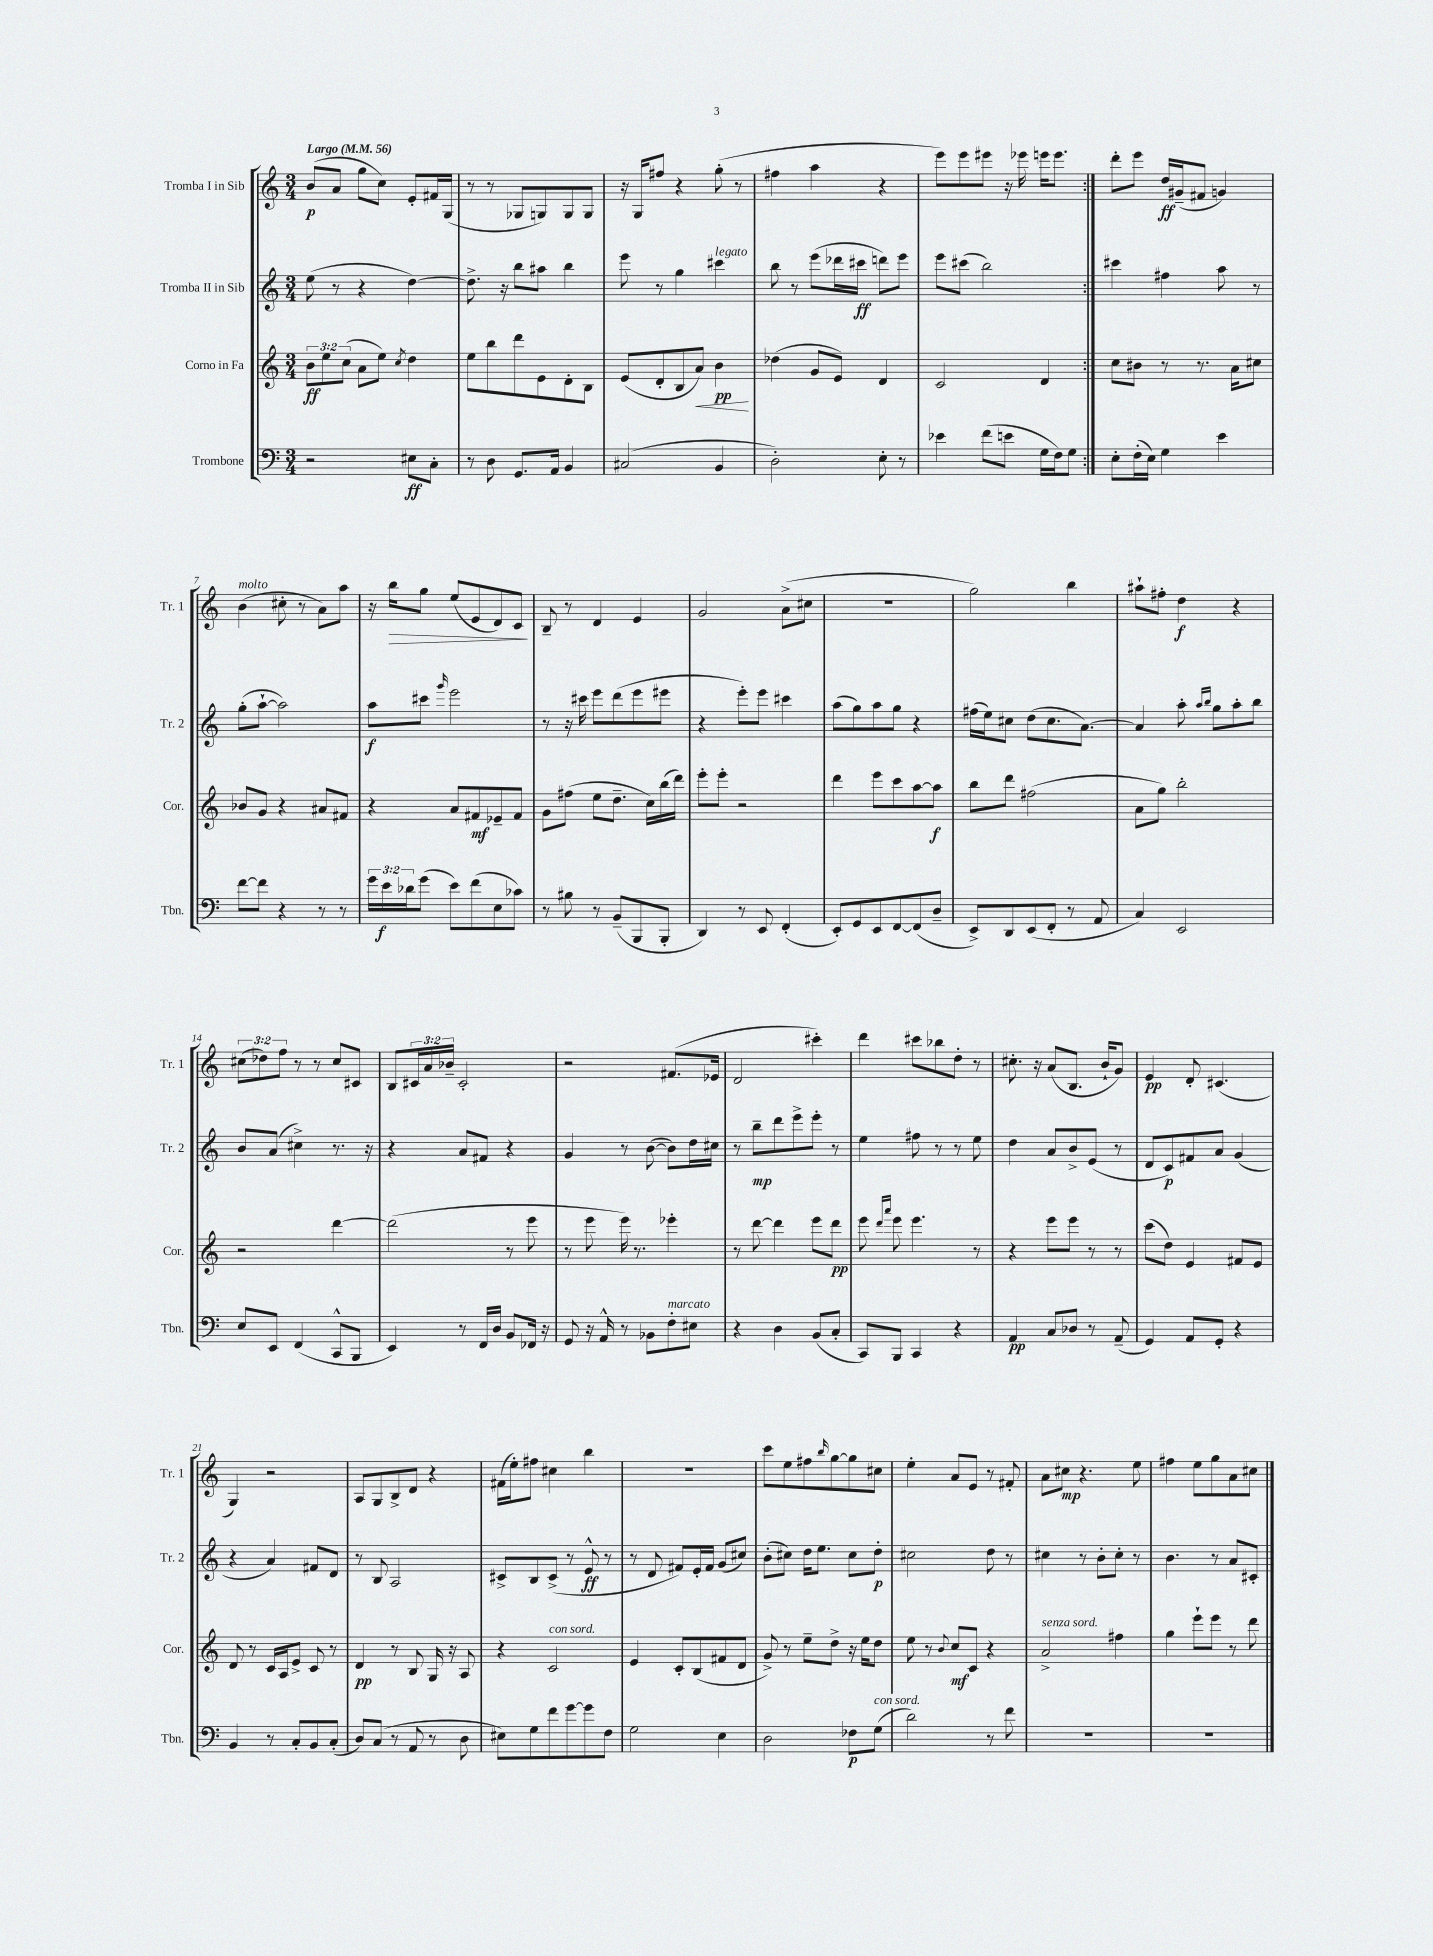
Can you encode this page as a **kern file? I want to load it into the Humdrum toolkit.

**kern	**dynam	**kern	**dynam	**kern	**dynam	**kern	**dynam
*part4	*part4	*part3	*part3	*part2	*part2	*part1	*part1
*staff4	*staff4	*staff3	*staff3	*staff2	*staff2	*staff1	*staff1
*I"Trombone	*	*I"Corno in Fa	*	*I"Tromba II in Sib	*	*I"Tromba I in Sib	*
*I'Tbn.	*	*I'Cor.	*	*I'Tr. 2	*	*I'Tr. 1	*
*clefF4	*	*clefG2	*	*clefG2	*	*clefG2	*
*k[]	*	*k[]	*	*k[]	*	*k[]	*
*M3/4	*	*M3/4	*	*M3/4	*	*M3/4	*
*MM56	*	*MM56	*	*MM56	*	*MM56	*
=1	=1	=1	=1	=1	=1	=1	=1
!	!	!	!	!	!	!LO:TX:a:B:t=Largo	!
2r	.	12b\L	ff	(8ee\	.	(8b/L	p
.	.	12ee\	.	.	.	.	.
.	.	.	.	8r	.	8a/J	.
.	.	(12cc\J	.	.	.	.	.
.	.	8a\L	.	4r	.	8gg\L	.
.	.	8ee\J)	.	.	.	8cc\J)	.
.	.	8qcc/	.	.	.	.	.
8E#X\L	ff	4dd\	.	[4dd\)	.	8e'/L	.
8C'\J	.	.	.	.	.	16f#X/L	.
.	.	.	.	.	.	(16G/JJ	.
=2	=2	=2	=2	=2	=2	=2	=2
8r	.	8ee\L	.	8.dd^\]	.	8r	.
8D\	.	8bb\	.	.	.	8r	.
.	.	.	.	16r	.	.	.
8.GG/L	.	8ddd\	.	8bb\L	.	8G-X/L	.
.	.	8e\	.	8aa#X\J	.	8Gn/)	.
16AA/Jk	.	.	.	.	.	.	.
4BB/	.	8d'\	.	4bb\	.	8G/	.
.	.	8B\J	.	.	.	8G/J	.
=3	=3	=3	=3	=3	=3	=3	=3
(2C#X/	.	(8e/L	.	8eee\	.	16r	.
.	.	.	.	.	.	16G/KL	.
.	.	8d'/	.	8r	.	8ff#X/J	.
.	.	8B/	.	4gg\	.	4r	.
!	!	!	!LO:HP:b	!	!	!	!
.	.	8a/J)	<	.	.	.	.
!	!	!	!	!LO:TX:a:i:t=legato	!	!	!
4BB/	.	4b\	pp	4ccc#X\	.	(8gg'\	.
.	.	.	.	.	.	8r	.
.	.	.	[	.	.	.	.
=4	=4	=4	=4	=4	=4	=4	=4
2D'\)	.	(4dd-X\	.	8bb\	.	4ff#X\	.
.	.	.	.	8r	.	.	.
.	.	8g/L	.	(8eee\L	.	4aa\	.
.	.	8e/J)	.	16ddd-X\L	.	.	.
.	.	.	.	16ccc#X\JJ	ff	.	.
8E'\	.	4d/	.	8dddn\L)	.	4r	.
8r	.	.	.	8eee\J	.	.	.
=5	=5	=5	=5	=5	=5	=5	=5
4e-X\	.	2c/	.	8eee\L	.	8eee\L)	.
.	.	.	.	(8ccc#X\J	.	8eee\	.
(8f\L	.	.	.	2bb\)	.	8eee#X\J	.
8en\J	.	.	.	.	.	16r	.
.	.	.	.	.	.	16eee-X\	.
16G\LL	.	4d/	.	.	.	16eeen\KL	.
16F\J)	.	.	.	.	.	8.eee\J	.
8G\J	.	.	.	.	.	.	.
=6:|!	=6:|!	=6:|!	=6:|!	=6:|!	=6:|!	=6:|!	=6:|!
8E'\L	.	8cc\L	.	4ccc#X\	.	8ddd'\L	.
(16F'\L	.	8b#X\J	.	.	.	8eee\J	.
16E\JJ)	.	.	.	.	.	.	.
4G\	.	8r	.	4ff#X\	.	16dd/LL	ff
.	.	.	.	.	.	(16g#X~/J	.
.	.	8.r	.	.	.	8f#X/J	.
4e\	.	.	.	8aa\	.	4gn/)	.
.	.	16a\KL	.	.	.	.	.
.	.	8cc#X\J	.	8r	.	.	.
!!LO:LB:g=z
=7	=7	=7	=7	=7	=7	=7	=7
!	!	!	!	!	!	!LO:TX:a:i:t=molto	!
[8f\L	.	8b-X/L	.	(8gg'\L	.	(4b\	.
8f\J]	.	8g/J	.	[8aa`\J	.	.	.
4r	.	4r	.	2aa\])	.	8cc#X'\	.
.	.	.	.	.	.	8r	.
8r	.	8a#X/L	.	.	.	8a\L)	.
8r	.	8f#X/J	.	.	.	8aa\J	.
=8	=8	=8	=8	=8	=8	=8	=8
24g\LL	.	4r	.	8aa\L	f	16r	.
24e\	f	.	.	.	.	.	.
!	!	!	!	!	!	!	!LO:HP:b
.	.	.	.	.	.	16bb\KL	>
24d-X\J	.	.	.	.	.	.	.
(8g\J	.	.	.	8ccc#X\J	.	8gg\J	.
.	.	.	.	16qqggg/	.	.	.
8e\L)	.	8a/L	.	2eee\	.	(8ee/L	.
(8f\	.	8f#X/	mf	.	.	8e/	.
8E\	.	8e-X~/	.	.	.	8d/)	.
8c-X\J)	.	8f#/J	.	.	.	8c/J	.
.	.	.	.	.	.	.	]
=9	=9	=9	=9	=9	=9	=9	=9
8r	.	8g\L	.	8r	.	8B~/	.
8B#X\	.	(8ff#X\J	.	16r	.	8r	.
.	.	.	.	16ccc#X\	.	.	.
8r	.	8ee\L	.	8eee\L	.	4d/	.
(8BB~/L	.	8.dd~\J	.	(8ddd\	.	.	.
8BBB/	.	.	.	8eee\	.	4e/	.
.	.	16cc\LL)	.	.	.	.	.
8BBB'/J	.	(16bb\	.	8eee#X\J	.	.	.
.	.	16ddd\JJ)	.	.	.	.	.
=10	=10	=10	=10	=10	=10	=10	=10
4DD/)	.	8eee'\L	.	4r	.	2g/	.
.	.	8eee'\J	.	.	.	.	.
8r	.	2r	.	8eee'\L)	.	.	.
8EE/	.	.	.	8eee\J	.	.	.
(4FF'/	.	.	.	4ccc#X\	.	(8a^\L	.
.	.	.	.	.	.	8cc#X\J	.
=11	=11	=11	=11	=11	=11	=11	=11
8EE'/L)	.	4ddd\	.	(8aa\L	.	2.r	.
8GG/	.	.	.	8gg\)	.	.	.
8EE/	.	8eee\L	.	8aa\	.	.	.
[8FF/	.	8ccc\	.	8gg\J	.	.	.
(8FF/]	.	[8aa\	.	4r	.	.	.
8D~/J	.	8aa\J]	f	.	.	.	.
=12	=12	=12	=12	=12	=12	=12	=12
8EE^/L)	.	8bb\L	.	(16ff#X\LL	.	2gg\)	.
.	.	.	.	16ee\J)	.	.	.
8DD/	.	8ddd\J	.	8cc#X\J	.	.	.
(8EE/	.	(2ff#X\	.	(8dd\L	.	.	.
8FF'/J	.	.	.	8.cc#\	.	.	.
8r	.	.	.	.	.	4bb\	.
.	.	.	.	[8.a\J)	.	.	.
8AA/	.	.	.	.	.	.	.
=13	=13	=13	=13	=13	=13	=13	=13
4C/)	.	8a\L	.	4a/]	.	8aa#X`\L	.
.	.	8gg\J)	.	.	.	8ff#X'\J	.
2EE/	.	2bb'\	.	8aa'\	.	4dd\	f
.	.	.	.	16qqaa/LL	.	.	.
.	.	.	.	16qqbb/JJ	.	.	.
.	.	.	.	8gg\L	.	.	.
.	.	.	.	8aa'\	.	4r	.
.	.	.	.	8bb\J	.	.	.
!!LO:LB:g=z
=14	=14	=14	=14	=14	=14	=14	=14
8E/L	.	2r	.	8b/L	.	(12cc#X\L	.
.	.	.	.	.	.	12dd-X\)	.
8EE/J	.	.	.	(8a/J	.	.	.
.	.	.	.	.	.	12ff\J	.
(4FF/	.	.	.	4cc#X^\)	.	8r	.
.	.	.	.	.	.	8r	.
8CC^^/L	.	[4ddd\	.	8.r	.	8cc#/L	.
8BBB/J	.	.	.	.	.	8c#X/J	.
.	.	.	.	16r	.	.	.
=15	=15	=15	=15	=15	=15	=15	=15
4EE/)	.	(2ddd\]	.	4r	.	8B/L	.
.	.	.	.	.	.	24c#X/L	.
.	.	.	.	.	.	24a/	.
.	.	.	.	.	.	24b-X~/JJ	.
8r	.	.	.	8a/L	.	2c#'/	.
16FF/LL	.	.	.	8f#X/J	.	.	.
16D/JJ	.	.	.	.	.	.	.
8BB/L	.	8r	.	4r	.	.	.
16FF-X/Jk	.	8eee\	.	.	.	.	.
16r	.	.	.	.	.	.	.
=16	=16	=16	=16	=16	=16	=16	=16
8GG/	.	8r	.	4g/	.	2r	.
16r	.	8eee\	.	.	.	.	.
16AA^^/	.	.	.	.	.	.	.
8r	.	16eee\)	.	8r	.	.	.
.	.	8.r	.	.	.	.	.
8BB-X\L	.	.	.	([8b\	.	.	.
!LO:TX:a:i:t=marcato	!	!	!	!	!	!	!
8F'\	.	4eee-X'\	.	8b\L])	.	(8.f#X/L	.
8E#X\J	.	.	.	16dd\L	.	.	.
.	.	.	.	16cc#X\JJ	.	16e-X/Jk	.
=17	=17	=17	=17	=17	=17	=17	=17
4r	.	8r	.	8r	.	2d/	.
.	.	[8ddd\	.	8bb~\L	mp	.	.
4D\	.	4ddd\]	.	8ddd\	.	.	.
.	.	.	.	8eee^\	.	.	.
(8BB/L	.	8eee\L	.	8eee'\J	.	4ccc#X'\)	.
8C'/J	.	8ddd\J	pp	8r	.	.	.
=18	=18	=18	=18	=18	=18	=18	=18
8CC/L)	.	8eee\	.	4ee\	.	4ddd\	.
.	.	16qqddd/LL	.	.	.	.	.
.	.	16qqaaa/JJ	.	.	.	.	.
8BBB/J	.	8eee\	.	.	.	.	.
4CC/	.	4.eee\	.	8ff#X\	.	8ccc#X\L	.
.	.	.	.	8r	.	8bb-X\	.
4r	.	.	.	8r	.	8dd'\J	.
.	.	8r	.	8ee\	.	8r	.
=19	=19	=19	=19	=19	=19	=19	=19
4AA/	pp	4r	.	4dd\	.	8.cc#X'\	.
.	.	.	.	.	.	16r	.
8C/L	.	8eee\L	.	8a/L	.	(8a/L	.
8D-X/J	.	8eee\J	.	8b^/	.	8.B/J	.
8r	.	8r	.	(8e/J	.	.	.
.	.	.	.	.	.	16b`/KL	.
(8AA~/	.	8r	.	8r	.	8g/J)	.
=20	=20	=20	=20	=20	=20	=20	=20
4GG/)	.	(8ccc\L	.	8d/L	.	4e/	pp
.	.	8dd\J)	.	8c/)	p	.	.
8AA/L	.	4e/	.	8f#X/	.	8d'/	.
8GG'/J	.	.	.	8a/J	.	(4.c#X/	.
4r	.	8f#X/L	.	(4g/	.	.	.
.	.	8e/J	.	.	.	.	.
!!LO:LB:g=z
=21	=21	=21	=21	=21	=21	=21	=21
4BB/	.	8d/	.	4r	.	4G/)	.
.	.	8r	.	.	.	.	.
8r	.	16c/LL	.	4a/)	.	2r	.
.	.	16A/J	.	.	.	.	.
8C'/L	.	8e^/J	.	.	.	.	.
8BB/	.	8c/	.	8f#X/L	.	.	.
(8C'/J	.	8r	.	8d/J	.	.	.
=22	=22	=22	=22	=22	=22	=22	=22
8D/L)	.	4d/	pp	8r	.	8A/L	.
(8C/J	.	.	.	8B/	.	8G/	.
8r	.	8r	.	2A/	.	8B^/	.
8AA/	.	8B/	.	.	.	8d/J	.
8r	.	16G/	.	.	.	4r	.
.	.	16r	.	.	.	.	.
8D\	.	8A/	.	.	.	.	.
=23	=23	=23	=23	=23	=23	=23	=23
8E#X\L)	.	4r	.	8c#X^/L	.	(16f#X\LL	.
.	.	.	.	.	.	16ee'\J)	.
8G\	.	.	.	8B/	.	8ff#X\J	.
!	!	!LO:TX:a:i:t=con sord.	!	!	!	!	!
8f\	.	2c/	.	(8c#^/J	.	4cc#X\	.
[8g\	.	.	.	8r	.	.	.
8g\]	.	.	.	8e^^/	ff	4bb\	.
8F\J	.	.	.	8r	.	.	.
=24	=24	=24	=24	=24	=24	=24	=24
2G\	.	4e/	.	8r	.	2.r	.
.	.	.	.	8d/	.	.	.
.	.	8c'/L	.	8f#X/L)	.	.	.
.	.	(8B/	.	16e'/L	.	.	.
.	.	.	.	16f#/JJ	.	.	.
4E\	.	8f#X/	.	(8g/L	.	.	.
.	.	8d/J	.	8cc#X/J)	.	.	.
=25	=25	=25	=25	=25	=25	=25	=25
2D\	.	8g^/)	.	(8b'\L	.	8ccc\L	.
.	.	8r	.	8cc#X\J)	.	8ee\	.
.	.	8ee~\L	.	16dd\KL	.	8ff#X\	.
.	.	.	.	8.ee\J	.	.	.
.	.	.	.	.	.	16qqbb/	.
.	.	8dd^\J	.	.	.	[8gg\	.
8F-X\L	p	16r	.	8cc#\L	.	8gg\]	.
.	.	16ee\KL	.	.	.	.	.
!LO:TX:a:i:t=con sord.	!	!	!	!	!	!	!
(8G\J	.	8dd\J	.	8dd'\J	p	8cc#X\J	.
=26	=26	=26	=26	=26	=26	=26	=26
2d\)	.	8ee\	.	2cc#X\	.	4ee'\	.
.	.	8r	.	.	.	.	.
.	.	8qqb/	.	.	.	.	.
.	.	8cc/L	mf	.	.	8a/L	.
.	.	8c/J	.	.	.	8e/J	.
8r	.	4r	.	8dd\	.	8r	.
8f\	.	.	.	8r	.	8f#X'/	.
=27	=27	=27	=27	=27	=27	=27	=27
!	!	!LO:TX:a:i:t=senza sord.	!	!	!	!	!
2.r	.	2a^/	.	4cc#X\	.	8a\L	.
.	.	.	.	.	.	8cc#X\J	mp
.	.	.	.	8r	.	4.r	.
.	.	.	.	8b'\L	.	.	.
.	.	4ff#X\	.	8cc#'\J	.	.	.
.	.	.	.	8r	.	8ee\	.
=28	=28	=28	=28	=28	=28	=28	=28
2.r	.	4gg\	.	4.b\	.	4ff#X\	.
.	.	8eee`\L	.	.	.	8ee\L	.
.	.	8eee\J	.	8r	.	8gg\	.
.	.	8r	.	8a/L	.	8a\	.
.	.	8ddd\	.	8c#X'/J	.	8cc#X\J	.
==	==	==	==	==	==	==	==
*-	*-	*-	*-	*-	*-	*-	*-
